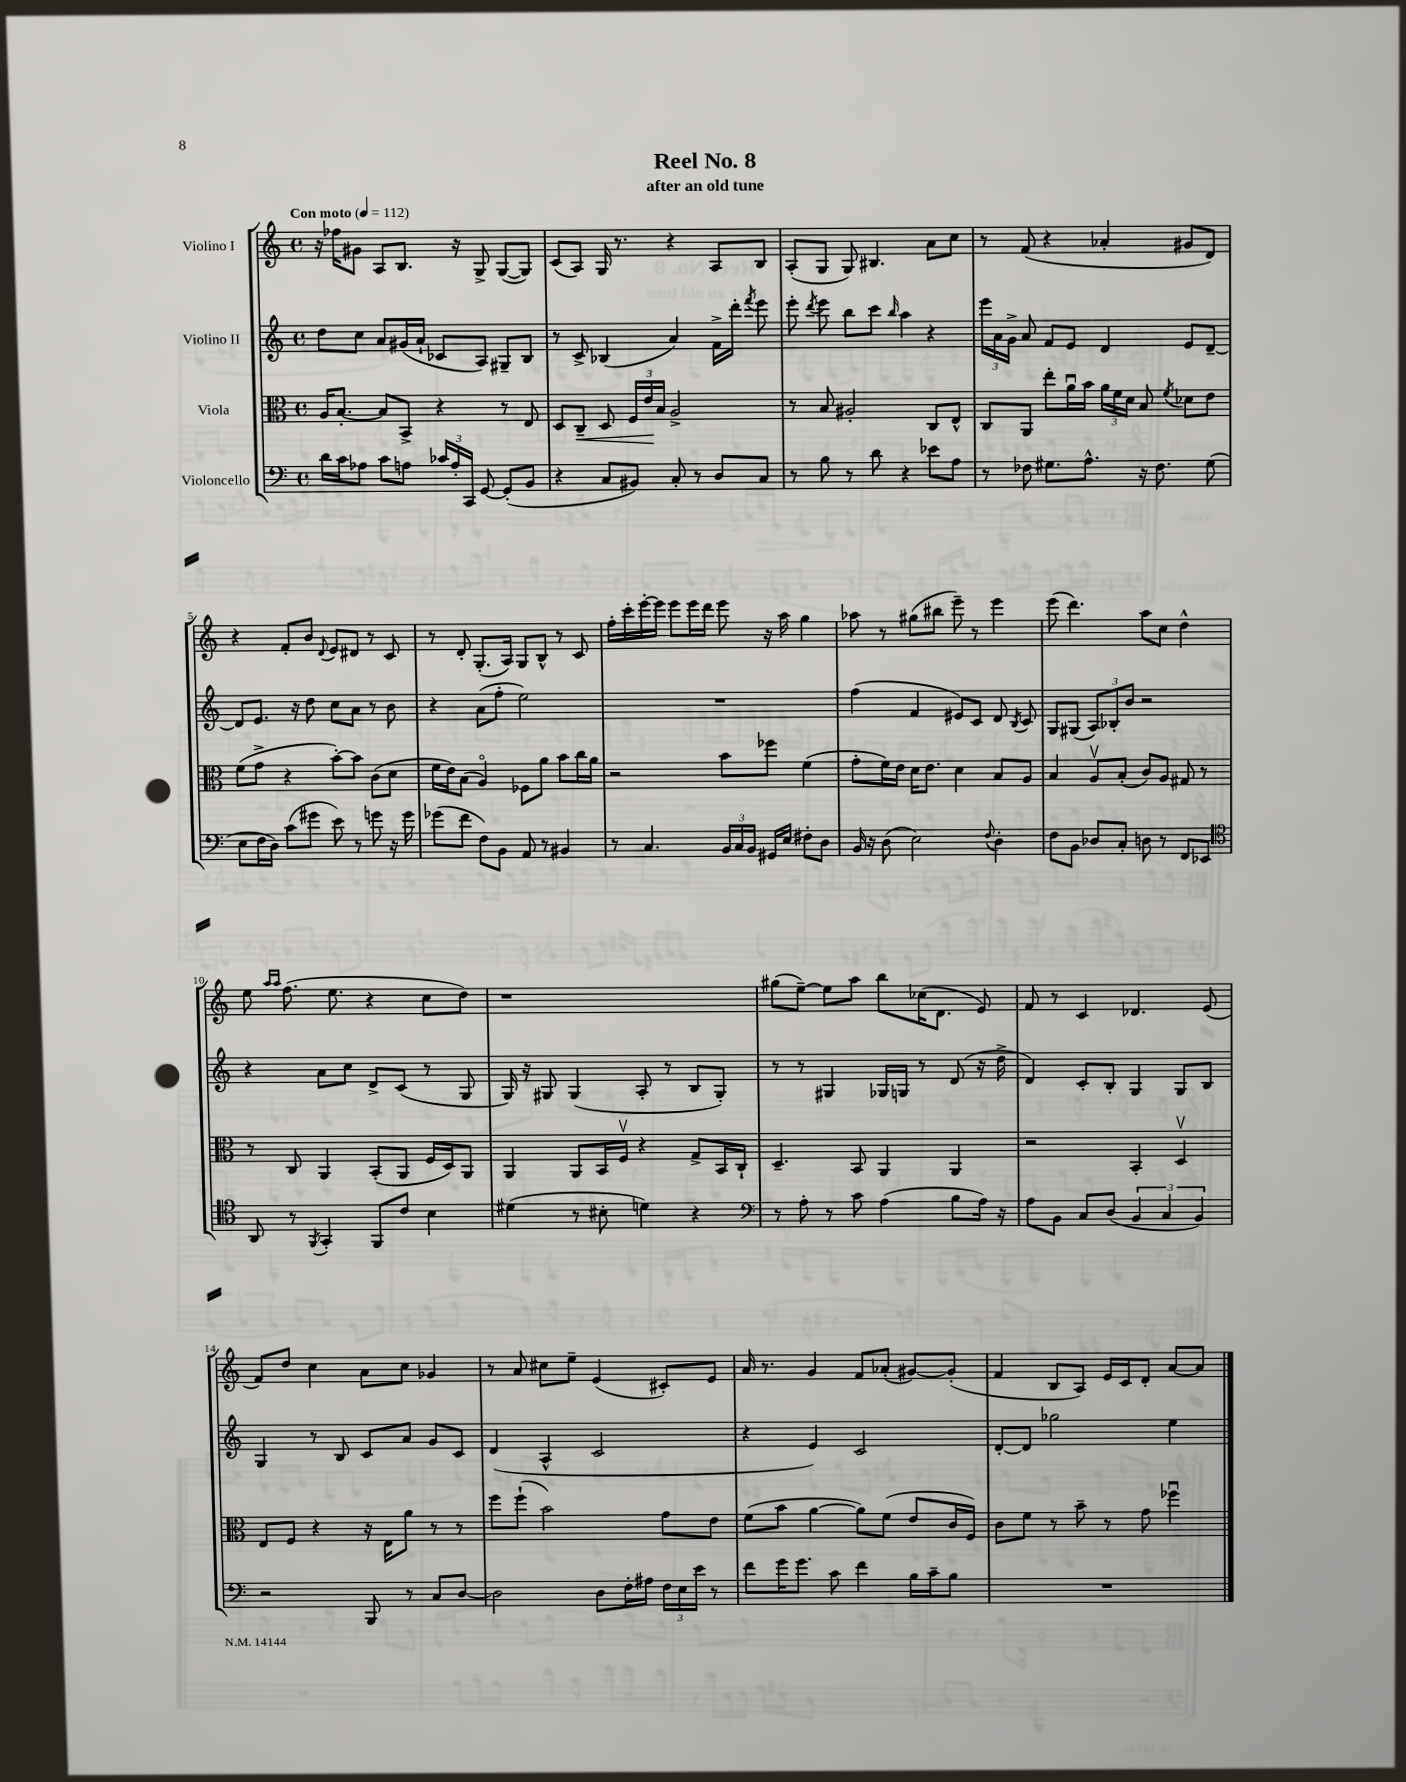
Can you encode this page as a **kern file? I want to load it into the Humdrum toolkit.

**kern	**kern	**kern	**kern
*staff4	*staff3	*staff2	*staff1
*clefF4	*clefC3	*clefG2	*clefG2
*k[]	*k[]	*k[]	*k[]
*M4/4	*M4/4	*M4/4	*M4/4
*met(c)	*met(c)	*met(c)	*met(c)
*MM112	*MM112	*MM112	*MM112
16d	16A	8dd	16r
16c	[8.B'	.	16ff-
8A-	.	8cc	8g#
8c	8B]	8a	8A
8A	8BB^	(16g#	8.B
.	.	16a`	.
24c-	4r	8c-	.
24A'	.	.	.
.	.	.	16r
24CC	.	.	.
[8GG	.	8A)	8G^
(8GG']	8r	8G#~	([8G
8BB	8E	8B	8G])
=	=	=	=
4r	8D	8r	(8c
.	8C~	8c^	8A)
8C	8D	(4B-	16G
.	.	.	8.r
8BB#)	24F	.	.
.	24e	.	.
.	24B	.	.
8C'	2A^	4a)	4r
8r	.	.	.
8D	.	16f^	8A
.	.	16ddd'	.
.	.	8qfff	.
8C	.	8eee	8B
=	=	=	=
8r	8r	8eee'	(8A'
.	.	8qddd	.
8B	8B	8eee	8G
8r	2A#'	8bb	8G)
8d	.	8ccc	4.B#
.	.	16qqbb	.
4r	.	4aa	.
8e-	8C	4r	8a
8A	8E^^	.	8cc
=	=	=	=
8r	8C	24eee	8r
.	.	24a	.
.	.	24g^	.
8F-	8AA	8a	(8f
8.G#	8ee'	8f	4r
.	16au	8e	.
8.A^^	16b	.	.
.	24a	4d	4a-'
.	24f	.	.
.	24d	.	.
16r	8B	.	.
8.F-	.	.	.
.	8qf	.	.
.	8d-	8e	8g#
(8G#	8e	[8d~	8d)
=	=	=	=
8E	(8f	8d]	4r
16F	8g^	8.e	.
16D)	.	.	.
(8c	4r	.	8f'
.	.	16r	.
8g#	.	8dd	8b
.	.	.	8qqd
8e)	[8b')	8cc	8e
8r	8b]	8a	8d#
8g	(8c	8r	8r
16r	8d	8b	8c
16g	.	.	.
=	=	=	=
(8g-	16f	4r	8r
.	16e)	.	.
8f	(8B	.	8d'
8F)	4Ao)	(8a	(8.G'
8BB	.	8ff'	.
.	.	.	16A)
8AA	8F-	2ee)	8G
8r	8a	.	8B^^
4BB#	8b	.	8r
.	16cc	.	8c
.	16a	.	.
=	=	=	=
8r	2r	1r	16ff'
.	.	.	16ccc'
4.C	.	.	[16eee'
.	.	.	16eee]
.	.	.	8eee
.	.	.	16eee
.	.	.	16ddd
24BB	8b	.	8eee
24C	.	.	.
24BB	.	.	.
16GG#	8ff-	.	16r
16E	.	.	16aa
8F#'	(4f	.	4gg
8D	.	.	.
=	=	=	=
16BB	8g'	(4ff	8aa-
16r	.	.	.
(8D	16f)	.	8r
.	16e	.	.
2E)	16d	4f	(8gg#
.	8.e	.	.
.	.	.	8bb#
.	4d	8e#)	8eee~)
.	.	8c	8r
8qqF	.	.	.
4D'	8B	8d	4eee
.	.	8qB	.
.	8A	8c	.
=	=	=	=
8F	4B	8G	(8eee
8BB	.	(8G#	4.ddd)
8D-	8Av	12A)	.
.	.	12B-'	.
8C'	(8B'	.	.
.	.	12b	.
8D	8c)	2r	8aa
8r	8A	.	8cc
8FF	8G#	.	4dd^^
8EE-	8r	.	.
=	=	=	=
*clefC4	*	*	*
8AA	8r	4r	8ee
.	.	.	16qqaa
.	.	.	16qqaa
8r	8C	.	(8.ff
8qFF	.	.	.
4GG'	4AA	8a	.
.	.	.	8.ee
.	.	8cc	.
8FF	(8BB'	8d^	4r
8c	8AA	(8c	.
4B	16F	8r	8cc
.	16D)	.	.
.	8AA	8G	8dd)
=	=	=	=
(4d#	4AA	16G)	1r
.	.	16r	.
.	.	8G#	.
8r	8AA	(4G#	.
8B#'	16BB	.	.
.	16Fv	.	.
4d)	4r	8A'	.
.	.	8r	.
4r	8G^	8B	.
.	16BB	8G#')	.
.	16C`	.	.
=	=	=	=
*clefF4	*	*	*
8r	4.D~	8r	(8gg#
8A'	.	8r	[8ee~)
8r	.	4G#	8ee]
8c	8BB	.	8aa
(4A	4AA	16G-	8bb
.	.	16G	.
.	.	8r	(16cc-
.	.	.	8.d
8B	4AA	(8d	.
16A)	.	16r	8e)
16r	.	16dd^	.
=	=	=	=
8A	2r	4d)	8f
8BB	.	.	8r
8C	.	8c'	4c
(8D	.	8B'	.
6BB	4BB'	4G	4.d-
6C	.	.	.
.	4Dv	8G	.
6BB)	.	.	.
.	.	8B	(8e
=	=	=	=
2r	8E	4G	8f)
.	8F	.	8dd
.	4r	8r	4cc
.	.	8B	.
8BBB	16r	8c	8a
.	16E	.	.
8r	8a	8a	8cc
8C	8r	8g	4g-
[8D	8r	8c	.
=	=	=	=
2D]	8ff	(4d	8r
.	(8ff`	.	8a
.	2b)	4A^^	8cc#
.	.	.	8ee~
8D	.	2c	(4e
16F'	.	.	.
16A#	.	.	.
24F	8g	.	8c#')
24E	.	.	.
24e	.	.	.
8r	8e	.	8e
=	=	=	=
8f	(8f	4r	16a
.	.	.	8.r
16g	8b	.	.
8.g	.	.	.
.	[4a	4e)	4g
8c	.	.	.
4f	8a])	2c	8f
.	(8f	.	(8a-'
16B	8e	.	[8g#)
16c~	.	.	.
8B	16c	.	(8g#']
.	16F)	.	.
=	=	=	=
1r	8c	[8d'	4f
.	8f	8d]	.
.	8r	2gg-	8B
.	8b~	.	8A)
.	8r	.	16e
.	.	.	16c
.	8g	.	8d'
.	4ff-u	4ee	[8a
.	.	.	8a]
==	==	==	==
*-	*-	*-	*-
